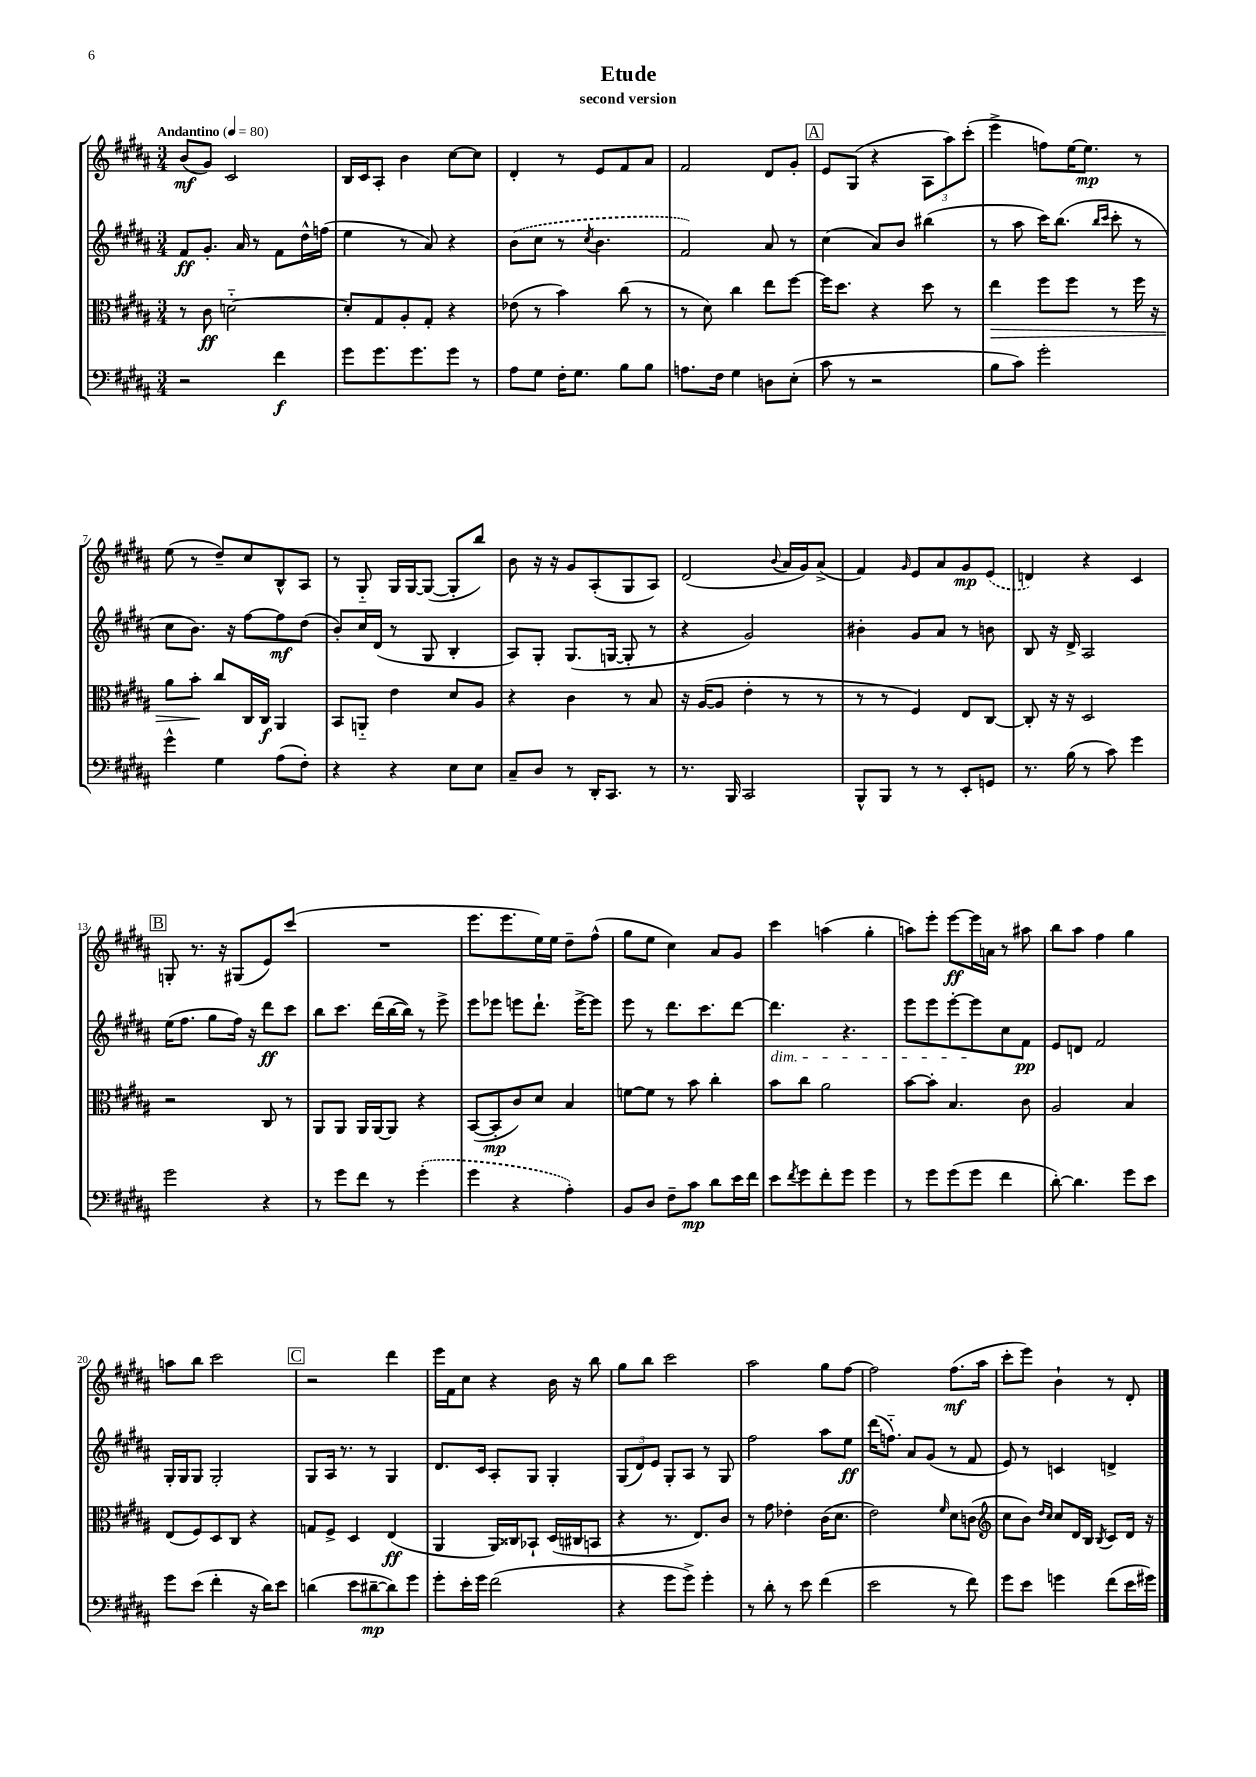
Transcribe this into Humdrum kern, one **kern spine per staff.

**kern	**kern	**kern	**kern
*staff4	*staff3	*staff2	*staff1
*clefF4	*clefC3	*clefG2	*clefG2
*k[f#c#g#d#a#]	*k[f#c#g#d#a#]	*k[f#c#g#d#a#]	*k[f#c#g#d#a#]
*M3/4	*M3/4	*M3/4	*M3/4
*MM80	*MM80	*MM80	*MM80
2r	8r	8f#	(8b
.	8c#	8.g#'	8g#)
.	[2d'~	.	2c#
.	.	16a#	.
.	.	8r	.
4f#	.	8f#	.
.	.	16dd#^^	.
.	.	(16ff	.
=	=	=	=
8g#	8d']	4ee	16B
.	.	.	16c#
8.g#	8G#	.	8A#'
.	8A#'	8r	4b
8.g#	.	.	.
.	8G#'	8a#)	.
8g#	4r	4r	[8cc#
8r	.	.	8cc#]
=	=	=	=
8A#	(8e-	(8b	4d#'
8G#	8r	8cc#	.
16F#'	4b)	8r	8r
8.G#	.	.	.
.	.	8qcc#	.
.	.	4.b	8e
8B	(8cc#	.	8f#
8B	8r	.	8a#
=	=	=	=
8.A	8r	2f#)	2f#
.	8d#)	.	.
16F#	.	.	.
4G#	4cc#	.	.
8D	8ee	8a#	8d#
(8E'	[8ff#	8r	8g#'
=	=	=	=
8c#	16ff#]	(4cc#	8e
.	8.dd#	.	.
8r	.	.	(8G#
2r	4r	8a#)	4r
.	.	8b	.
.	8dd#	(4bb#	12A#
.	.	.	12aa#)
.	8r	.	.
.	.	.	(12ccc#'
=	=	=	=
8B	4ee	8r	4eee^
8c#)	.	8aa#	.
2g#'	8ff#	16ccc#)	8ff)
.	.	(8.bb	.
.	8ff#	.	[16ee
.	.	.	8.ee]
.	.	16qqbb	.
.	.	16qqccc#	.
.	8r	8ccc#'	.
.	16ff#	8r	8r
.	16r	.	.
=	=	=	=
4g#^^	8a#	8cc#	(8ee
.	8b'	8.b)	8r
4G#	8cc#	.	8dd#~)
.	.	16r	.
.	16C#	[8ff#	8cc#
.	16C#	.	.
(8A#	4AA#	8ff#]	8B^^
8F#')	.	(8dd#	8A#
=	=	=	=
4r	8BB	8b')	8r
.	8AA'~	16cc#	8G#'~
.	.	(16d#	.
4r	4e	8r	16G#
.	.	.	[16G#
.	.	8G#	(8G#_
8E	8d#	4B'	8G#']
8E	8A#	.	8bb)
=	=	=	=
8C#~	4r	8A#)	8b
8D#	.	8G#'	16r
.	.	.	16r
8r	4c#	(8.G#	8g#
16DD#'	.	.	(8A#'
8.CC#	.	[16G	.
.	8r	8G']	8G#
8r	8B	8r	8A#)
=	=	=	=
8.r	16r	4r	(2d#
.	([16A#	.	.
.	8A#]	.	.
16BBB	.	.	.
2CC#	4e'	2g#)	.
.	.	.	8qqb
.	8r	.	16a#
.	.	.	16g#)
.	8r	.	(8a#^
=	=	=	=
8BBB^^	8r	4b#'	4f#)
8BBB	8r	.	.
.	.	.	16qqg#
8r	4F#)	8g#	8e
8r	.	8a#	8a#
8EE'	8E	8r	8g#
8GG	[8C#	8b	(8e
=	=	=	=
8.r	8C#']	8B	4d)
.	16r	16r	.
(16B	16r	16d#^	.
8r	2D#	2A#	4r
8c#)	.	.	.
4g#	.	.	4c#
=	=	=	=
2g#	2r	(16ee	8G'
.	.	8.ff#	.
.	.	.	8.r
.	.	8gg#	.
.	.	.	16r
.	.	16ff#)	(8G#
.	.	16r	.
4r	8C#	8ddd#	8e)
.	8r	8ccc#	(8ccc#
=	=	=	=
8r	8AA#	8bb	2.r
8g#	8AA#	8.ccc#	.
8f#	16AA#	.	.
.	[16AA#	(16ddd#	.
8r	8AA#]	[16bb	.
.	.	16bb])	.
(4g#'	4r	8r	.
.	.	8eee^	.
=	=	=	=
4g#	([8BB	8eee	8.eee
.	8BB']	8eee-	.
.	.	.	8.eee
4r	8c#)	8eee	.
.	8d#	8.ddd#`	16ee)
.	.	.	16ee
4A#')	4B	.	8dd#~
.	.	[16eee^	.
.	.	8eee]	(8ff#^^
=	=	=	=
8BB	[8f	8eee	8gg#
8D#	8f]	8r	8ee
8F#~	8r	8.ddd#	4cc#)
8c#	8b	.	.
.	.	8.ccc#	.
8d#	4cc#'	.	8a#
16e	.	[8ddd#	8g#
16f#	.	.	.
=	=	=	=
8e	8b	4.ddd#]	4ccc#
8qf#	.	.	.
8g#	8cc#	.	.
8f#'	2a#	.	(4aa
8g#	.	4.r	.
4g#	.	.	4gg#'
=	=	=	=
8r	[8b	8eee	8aa)
8g#	8b']	8eee	8eee'
(8g#	4.B	[8eee'	[8eee
8g#	.	8eee]	16eee]
.	.	.	16a
4f#	.	8cc#	8r
.	8c#	8f#	8aa#
=	=	=	=
[8d#')	2A#	8e	8bb
4.d#]	.	8d	8aa#
.	.	2f#	4ff#
8g#	4B	.	4gg#
8e	.	.	.
=	=	=	=
8g#	(8E	16G#'	8aa
.	.	16G#	.
(8e	8F#)	8G#	8bb
4f#'	8D#	2G#'	2ccc#
.	8C#	.	.
16r	4r	.	.
16d#)	.	.	.
8e	.	.	.
=	=	=	=
(4d	8G	8G#	2r
.	8F#^	16A#	.
.	.	8.r	.
8e	4D#	.	.
[8d#~	.	8r	.
8d#])	(4E	4G#	4ddd#
8g#	.	.	.
=	=	=	=
8g#'	4AA#	8.d#	16eee
.	.	.	16f#
16e'	.	.	8cc#
16g#	.	16c#	.
(2f#	16AA#)	8A#'	4r
.	16C##	.	.
.	8BB-`	8G#	.
.	(16D#	4G#'	16b
.	16C#	.	16r
.	8BB	.	8bb
=	=	=	=
4r	4r	(12G#	8gg#
.	.	12d#)	.
.	.	.	8bb
.	.	12e	.
8g#	8.r	8G#'	2ccc#
8g#^)	.	8A#	.
.	8.E)	.	.
4g#'	.	8r	.
.	8c#	8G#	.
=	=	=	=
8r	8r	2ff#	2aa#
8d#'	8g#	.	.
8r	4e-'	.	.
8e	.	.	.
(4f#	(16c#	8aa#	8gg#
.	8.d#	.	.
.	.	8ee	[8ff#
=	=	=	=
2e	2e)	(16ddd#	2ff#]
.	.	8.ff'~)	.
.	.	8a#	.
.	.	(8g#	.
.	16qqf#	.	.
8r	8d#	8r	(8.ff#
8f#)	(8c	8f#	.
.	.	.	16aa#
=	=	=	=
*	*clefG2	*	*
8g#	8cc#	8e)	8ccc#'
8e	8b)	8r	8eee)
.	16qqdd#	.	.
.	16qqcc#	.	.
4g	8cc#	4c	4b`
.	16d#	.	.
.	16B	.	.
.	8qB	.	.
(8f#	8c#	4d^	8r
16e	16d#	.	8d#'
16g#)	16r	.	.
==	==	==	==
*-	*-	*-	*-
